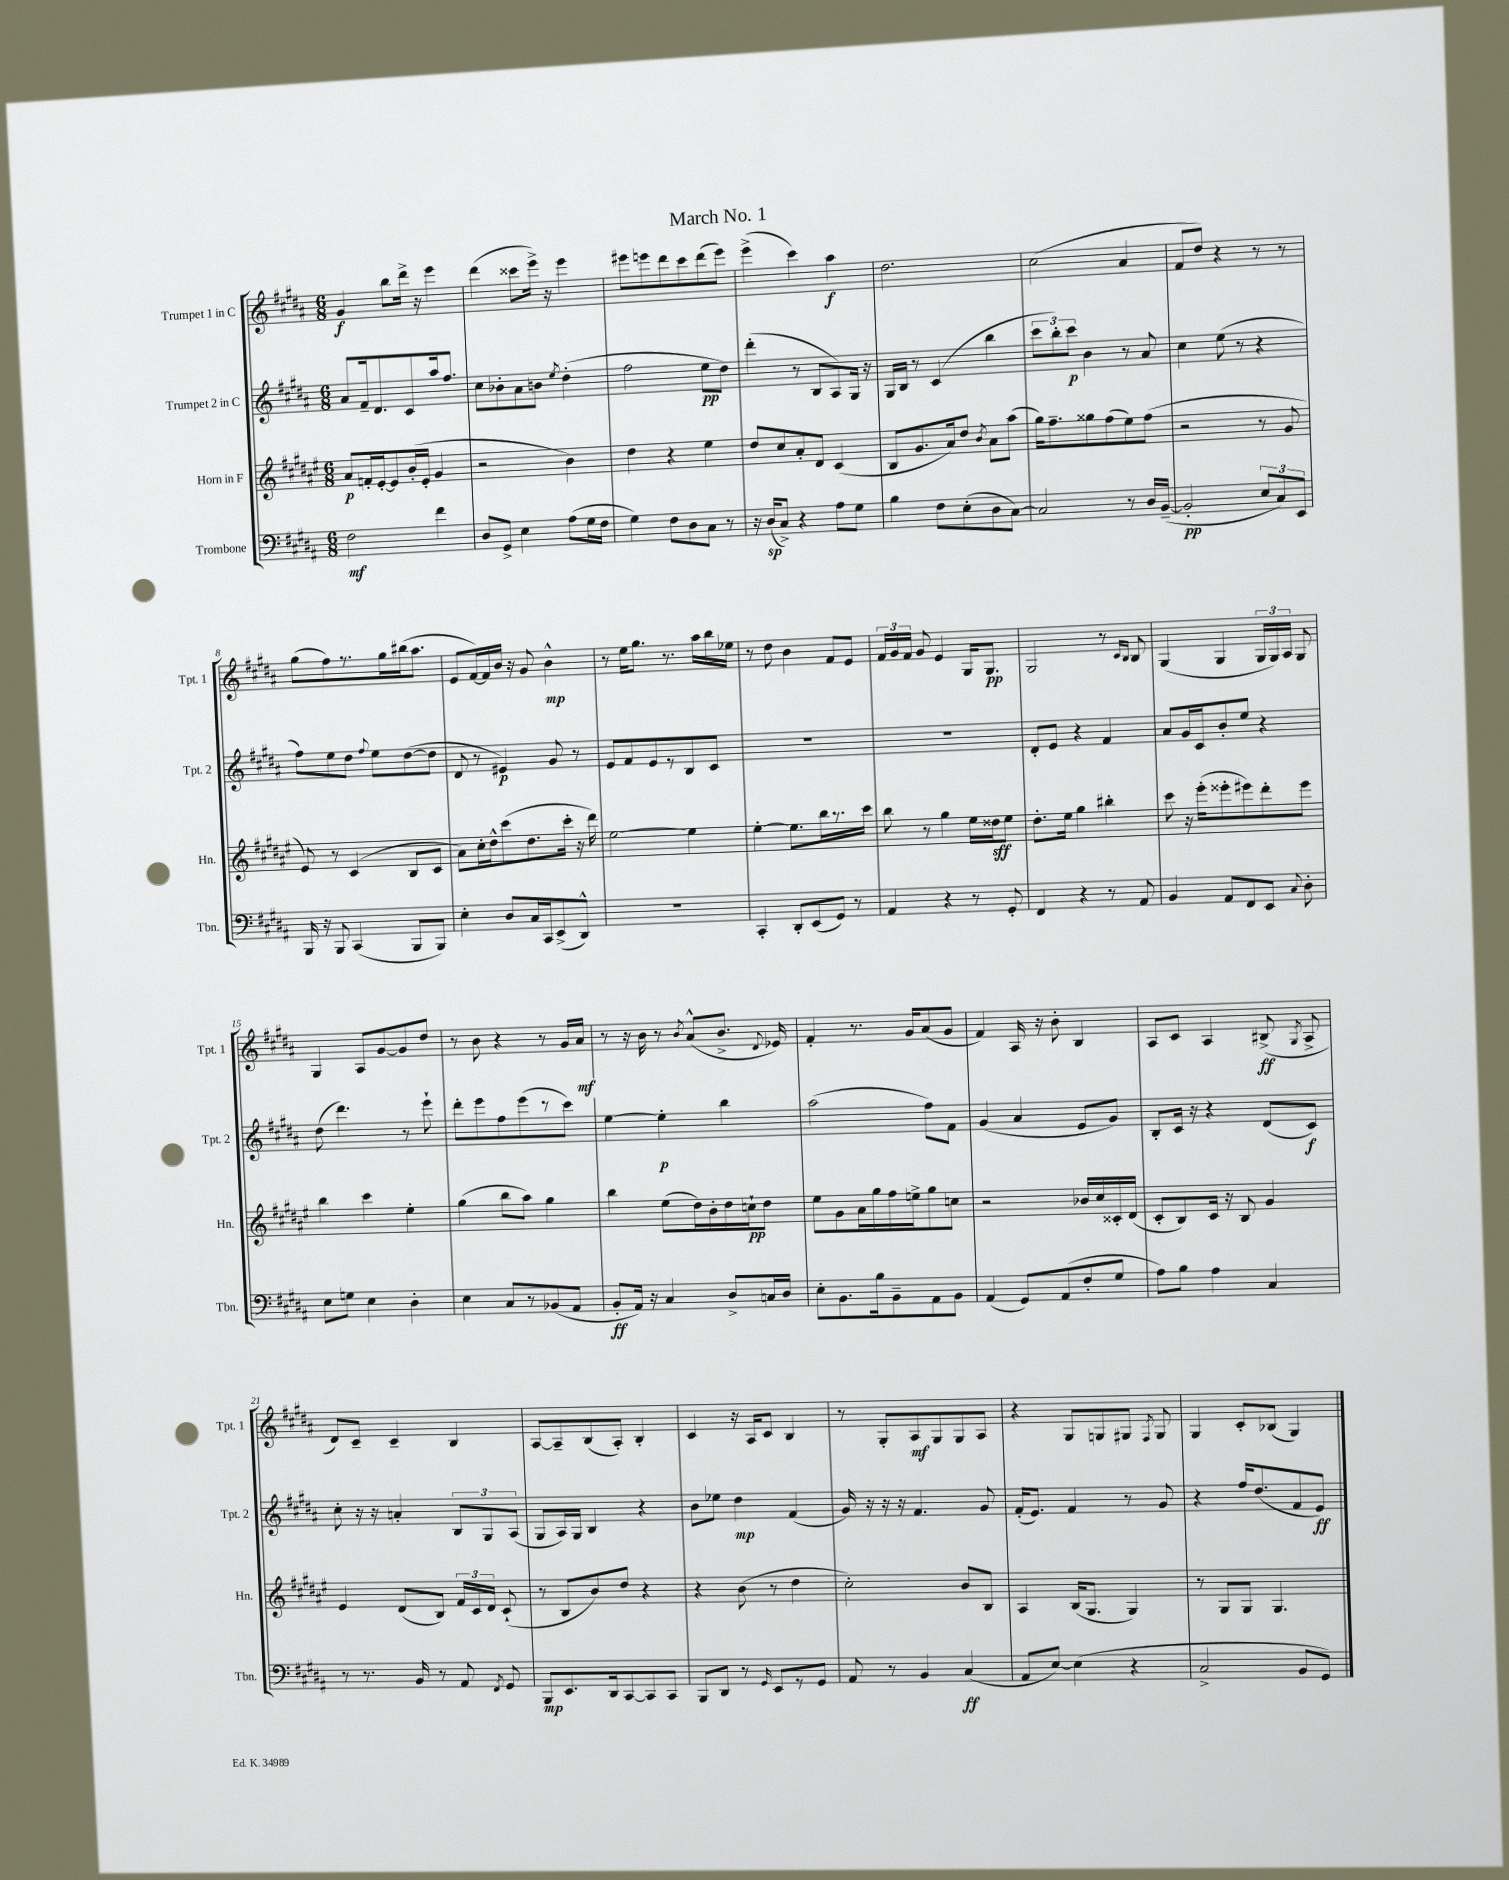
\header { title = "March No. 1" }
<<
\new StaffGroup <<
\new Staff = "s0" \with { instrumentName = "Trumpet 1 in C" shortInstrumentName = "Tpt. 1" } {
    \clef treble \key b \major \numericTimeSignature \time 6/8
    \autoBeamOff gis'4\f b''8[ dis'''16]-> r16 e'''4 |
    dis'''4( cisis'''8[ e'''16]->) r16 e'''4 |
    eis'''8[ e'''8 dis'''8 cis'''8 dis'''8( e'''8]) |
    e'''4->( cis'''4) ais''4\f |
    dis''2. |
    cis''2( ais'4 |
    fis'8[ dis''8]) r4 r8 r8 |
    gis''8[( fis''8) r8. gis''16 bis''16( ais''8.] |
    e'8[ fis'16~) fis'16 b'16] r16 gis'8 b'4-^\mp |
    r8 e''16[ gis''8.] r8. ais''16[ b''16 ees''16] |
    r8 dis''8 b'4 fis'8[ e'8] |
    \tuplet 3/2 { fis'16[ gis'16 fis'16] } gis'8 e'4 gis16[ gis8.]\pp |
    gis2 r8 \grace { cis'16[ b16] } b8 |
    gis4( gis4 \tuplet 3/2 { gis16[ gis16) ais16] } gis8 |
    gis4 ais8[ gis'8~ gis'8 dis''8] |
    r8 b'8 r4 r8 gis'16[ ais'16]\mf |
    r8 r16 b'16 r8 \acciaccatura { b'8 } ais'8[-^( b'8.]-> \appoggiatura { dis'8 } ees'16) |
    fis'4-. r8. gis'16[ ais'8( gis'8] |
    fis'4) ais16 r16 b'8-. b4 |
    ais8[ cis'8] ais4 bis8->\ff( \acciaccatura { gis8 } ais8-> |
    dis'8[) cis'8]-- cis'4-- b4 |
    ais8[~ ais8-- b8( ais8]-.) b4-. |
    cis'4 r16 ais16[ cis'8] b4 |
    r8 gis8[-. ais8\mf gis8 gis8 ais8] |
    r4 gis8[ g8 gis8] \acciaccatura { fis8 } gis8 |
    gis4 cis'8[-. bes8]( gis4) \bar "|." |
}
\new Staff = "s1" \with { instrumentName = "Trumpet 2 in C" shortInstrumentName = "Tpt. 2" } {
    \clef treble \key b \major \numericTimeSignature \time 6/8
    \autoBeamOff ais'8[ fis'16-- dis'8. cis'8 ais''16 fis''8.] |
    cis''8[ bes'8-. ais'8 b'8] \acciaccatura { e''8 } dis''4-.( |
    fis''2 e''8[\pp dis''8]) |
    dis'''4-.( r8 b8[ ais8) gis16] r16 |
    gis16[ b16] r8 cis'4( b''4 |
    \tuplet 3/2 { cis'''8[ b''8-.) cis'''8]\p } b'4 r8 ais'8 |
    cis''4 e''8( r8 r4 |
    fis''8[) e''8 dis''8] \appoggiatura { fis''8 } e''8[ dis''8~( dis''8] |
    dis'8 r8 eis'4\p) gis'8 r8 |
    e'8[ fis'8 e'8 r8 b8 cis'8] |
    R2. |
    R2. |
    dis'8[-. e'8] r4 fis'4 |
    ais'8[ gis'16 cis'16 b'8-. e''8] r4 |
    dis''8( dis'''4.) r8 e'''8-! |
    dis'''8[-. e'''8 fis''8 e'''8( r8 cis'''8]) |
    e''4~ e''4-.\p b''4 |
    ais''2( fis''8[) fis'8] |
    gis'4( ais'4 e'8[ gis'8]) |
    b8[-. cis'16] r16 r4 dis'8[( cis'8]\f) |
    cis''8-. r16 r16 a'4-. \tuplet 3/2 { b8[ gis8 ais8]( } |
    gis8[ ais16) gis16] b4 r4 |
    b'8[ ees''8] dis''4\mp fis'4( |
    gis'16) r16 r16 r16 fis'4. gis'8 |
    fis'16[-.( e'8.]) fis'4 r8 gis'8 |
    r4 fis''16[ dis''8.( fis'8 e'8]\ff) \bar "|." |
}
\new Staff = "s2" \with { instrumentName = "Horn in F" shortInstrumentName = "Hn." } {
    \clef treble \key fis \major \numericTimeSignature \time 6/8
    \autoBeamOff ais'8[\p f'16-. eis'16~-. eis'8 b'16-.( eis'16]-. gis'4 |
    r2 b'4) |
    dis''4 r4 eis''4 |
    dis''8[ cis''8 ais'8-. dis'8] cis'4( |
    b8[ gis'8. ais'16) dis''8] \acciaccatura { b'8 } ais'8[ ais''8]( |
    gis''16[) fis''8.-- gisis''8 fis''8( eis''8) fis''8]( |
    r2 r8 gis'8 |
    eis'8) r8 cis'4( b8[ cis'8] |
    ais'8[) cis''16-. dis''16-^ cis'''8( dis''8. cis'''16]-. r16 dis'''16) |
    eis''2~ eis''4 |
    eis''4~-. eis''8.[ b''16 r8. cis'''16] |
    b''8 r8 gis''4 eis''16[ disis''16\sff eis''8] |
    dis''8.[-. eis''16] gis''4 bis''4-. |
    cis'''8 r16 eis'''16[-.( eisis'''8-. eis'''8) dis'''8-. eis'''8] |
    b''4 cis'''4 eis''4-. |
    gis''4( b''8[ ais''8]) gis''4 |
    b''4 eis''8[( dis''16) b'16-. dis''16 c''16-!\pp dis''8] |
    eis''8[ gis'8 ais'16 gis''16 fis''16 e''16-> gis''8 c''8] |
    r2 bes'16[ cis''16 cisis'16-. dis'16]( |
    cis'8[-. b8) cis'16] r16 b8 gis'4 |
    eis'4 dis'8[( b8]) \tuplet 3/2 { fis'16[ cis'16 dis'16] } cis'8-!( |
    r8 b8[ b'8) dis''8] r4 |
    r4 b'8( r8 dis''4 |
    cis''2-.) b'8[ b8] |
    ais4 b16[( gis8.] gis4) |
    r8 gis8[ gis8] gis4. \bar "|." |
}
\new Staff = "s3" \with { instrumentName = "Trombone" shortInstrumentName = "Tbn." } {
    \clef bass \key b \major \numericTimeSignature \time 6/8
    \autoBeamOff fis2\mf fis'4 |
    dis8[ gis,8]-> e4 ais8[( gis16 fis16] |
    gis4) fis8[ dis8 cis8] r8 |
    r16 dis16[\sp( cis8]->) r4 ais8[ gis8] |
    b4 fis8[ e8-.( dis8 cis8]~) |
    cis2 r8 dis16[ b,16]~--( |
    b,2-.\pp \tuplet 3/2 { e8[ cis8) e,8] } |
    b,,16 r16 b,,8 cis,4( b,,8[ b,,8]) |
    e4-. dis8[ cis16 cis,16 e,8->( dis,8]-^) |
    R2. |
    cis,4-. dis,8[-. e,8( gis,8]) r8 |
    ais,4 r4 r8 gis,8-. |
    fis,4 r4 r8 ais,8 |
    b,4 ais,8[ fis,8 e,8] \appoggiatura { cis8 } dis8-. |
    e8[ g8] e4 dis4-. |
    e4 cis8[ r8 bes,8( ais,8] |
    b,8[-.\ff ais,16]) r16 cis4 dis8[-> c16 dis16] |
    e8[-. b,8. b16 b,8-- ais,8 b,8] |
    ais,4( gis,8[) ais,8( fis8-. gis8] |
    ais8[) b8] ais4 cis4 |
    r8 r8. b,16 r8 ais,8 \acciaccatura { fis,8 } gis,8 |
    b,,8[\mp e,8. dis,16 cis,8~ cis,8 cis,8] |
    b,,8[ dis,8] r8 \grace { gis,16 } e,8[ r8 gis,8] |
    ais,8 r8 b,4 cis4\ff( |
    ais,8[ e8]~) e4( r4 |
    cis2-> b,8[ gis,8]) \bar "|." |
}
>>
>>
